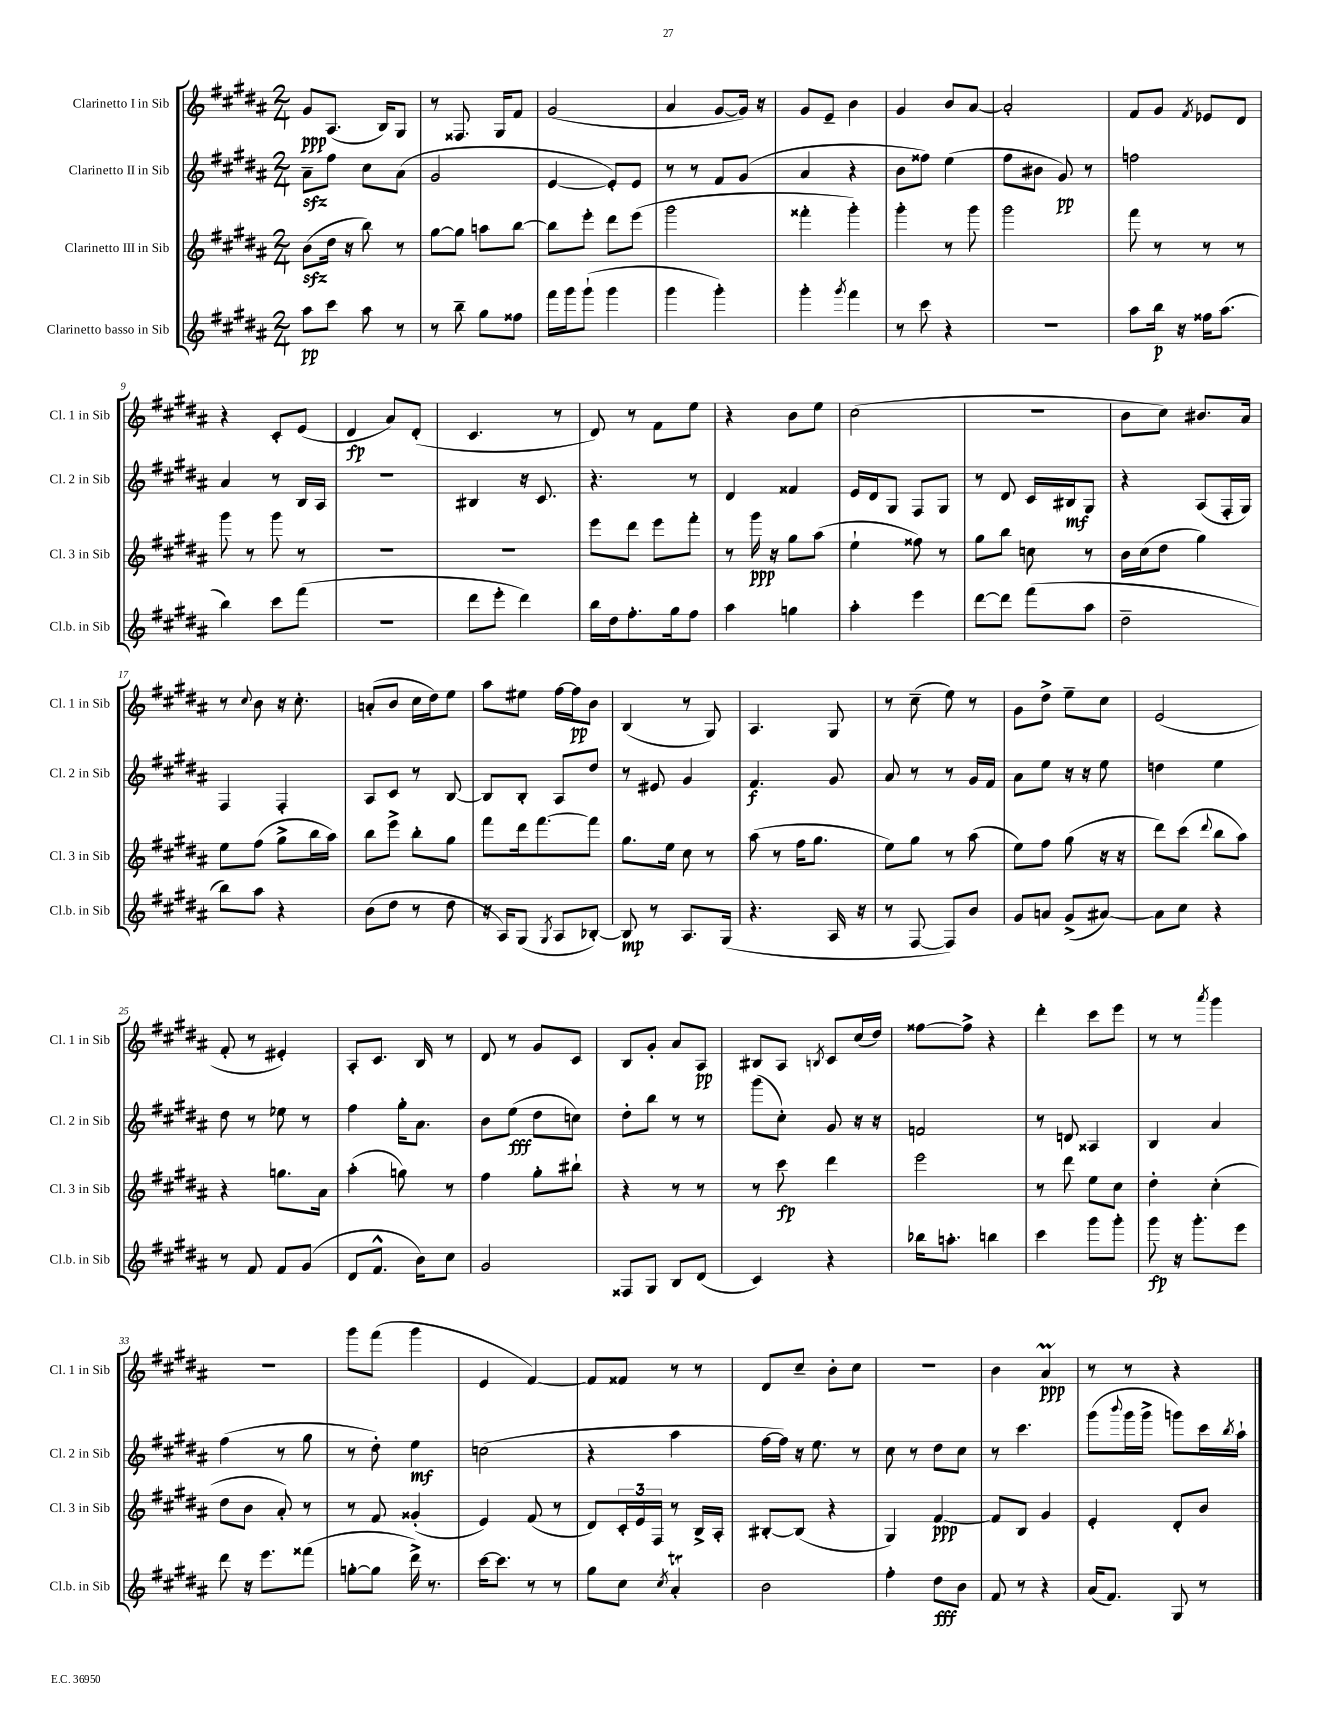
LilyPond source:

<<
\new StaffGroup <<
\new Staff = "s0" \with { instrumentName = "Clarinetto I in Sib" shortInstrumentName = "Cl. 1 in Sib" } {
    \clef treble \key b \major \numericTimeSignature \time 2/4
    gis'8\ppp ais8.( b16) gis8 |
    r8 fisis8. gis16 fis'8 |
    gis'2( |
    ais'4 gis'8~ gis'16) r16 |
    gis'8 e'8-- b'4 |
    gis'4 b'8 ais'8~ |
    ais'2-. |
    fis'8 gis'8 \acciaccatura { fis'8 } ees'8 dis'8 |
    r4 cis'8-. e'8( |
    dis'4\fp ais'8) dis'8-.( |
    cis'4. r8 |
    dis'8) r8 fis'8 e''8 |
    r4 b'8 e''8 |
    cis''2( |
    R2 |
    b'8 cis''8) bis'8. ais'16 |
    r8 \appoggiatura { cis''8 } b'8 r16 cis''8.-. |
    a'8-.( b'8 cis''16 dis''16) e''8 |
    ais''8 eis''8 fis''16~ fis''16\pp b'8 |
    b4( r8 gis8) |
    ais4. gis8 |
    r8 cis''8--( e''8) r8 |
    gis'8 dis''8-> e''8-- cis''8 |
    e'2( |
    fis'8-. r8 eis'4-.) |
    ais8-. cis'8. b16 r8 |
    dis'8 r8 gis'8 cis'8 |
    b8 gis'8-. ais'8 ais8\pp |
    bis8 ais8 \acciaccatura { b8 } cis'8 cis''16( dis''16) |
    fisis''8~ fisis''8-> r4 |
    dis'''4-. cis'''8 e'''8 |
    r8 r8 \acciaccatura { ais'''8 } gis'''4 |
    R2 |
    gis'''8 fis'''8( gis'''4 |
    e'4 fis'4~) |
    fis'8 fisis'8 r8 r8 |
    dis'8 cis''8-- b'8-. cis''8 |
    R2 |
    b'4 ais'4\prall\ppp |
    r8 r8 r4 \bar "|." |
}
\new Staff = "s1" \with { instrumentName = "Clarinetto II in Sib" shortInstrumentName = "Cl. 2 in Sib" } {
    \clef treble \key b \major \numericTimeSignature \time 2/4
    ais'8--\sfz fis''8 cis''8 ais'8( |
    gis'2 |
    e'4~ e'8-.) e'8 |
    r8 r8 fis'8 gis'8( |
    ais'4 r4 |
    b'8 fisis''8) e''4( |
    fis''8 bis'8 gis'8\pp) r8 |
    f''2 |
    ais'4 r8 b16 ais16 |
    r2 |
    bis4 r16 cis'8. |
    r4. r8 |
    dis'4 fisis'4 |
    e'16 dis'16 gis8 fis8 gis8 |
    r8 dis'8 cis'16 bis16\mf gis8 |
    r4 ais8( fis16-. gis16) |
    fis4 fis4-. |
    ais8 cis'8 r8 b8~ |
    b8 b8-. ais8 dis''8 |
    r8 eis'8 gis'4 |
    fis'4.\f gis'8 |
    ais'8 r8 r8 gis'16 fis'16 |
    ais'8 e''8 r16 r16 e''8 |
    d''4 e''4 |
    dis''8 r8 ees''8 r8 |
    fis''4 gis''16-. ais'8. |
    b'8 e''8\fff( dis''8 c''8) |
    dis''8-. b''8 r8 r8 |
    gis'''8( cis''8-.) gis'8 r16 r16 |
    f'2 |
    r8 d'8 aisis4 |
    b4 ais'4 |
    fis''4( r8 gis''8 |
    r8 dis''8-.) e''4\mf |
    c''2( |
    r4 ais''4 |
    fis''16~ fis''16) r16 e''8. r8 |
    cis''8 r8 dis''8 cis''8 |
    r8 cis'''4. |
    gis'''8( \appoggiatura { b'''8 } gis'''16 gis'''16-> g'''8) cis'''16 \acciaccatura { b''8 } ais''16-! \bar "|." |
}
\new Staff = "s2" \with { instrumentName = "Clarinetto III in Sib" shortInstrumentName = "Cl. 3 in Sib" } {
    \clef treble \key b \major \numericTimeSignature \time 2/4
    b'8\sfz( dis''16 r16 b''8) r8 |
    gis''8~ gis''8 a''8 b''8~ |
    b''8 e'''8-. dis'''8 e'''8( |
    gis'''2 |
    fisis'''4-. gis'''4-.) |
    gis'''4-. r8 gis'''8 |
    gis'''2 |
    fis'''8 r8 r8 r8 |
    gis'''8 r8 gis'''8 r8 |
    R2 |
    R2 |
    e'''8 dis'''8 e'''8 fis'''8-. |
    r8 gis'''16\ppp r16 gis''8 ais''8( |
    e''4-! fisis''8) r8 |
    gis''8 b''8 c''8 r8 |
    b'16 cis''16( dis''8 gis''4) |
    e''8 fis''8( gis''8-> b''16 ais''16) |
    b''8 e'''8-> b''8-. gis''8 |
    fis'''8 dis'''16 fis'''8.~ fis'''8 |
    gis''8. e''16 cis''8 r8 |
    ais''8( r8 fis''16 gis''8. |
    e''8) gis''8 r8 ais''8( |
    e''8) fis''8 gis''8( r16 r16 |
    dis'''8) cis'''8( \appoggiatura { dis'''8 } b''8 ais''8) |
    r4 g''8. ais'16 |
    ais''4-.( g''8) r8 |
    fis''4 gis''8-. bis''8-! |
    r4 r8 r8 |
    r8 cis'''8\fp dis'''4 |
    e'''2 |
    r8 dis'''8 e''8 cis''8 |
    dis''4-. cis''4-.( |
    dis''8 b'8 ais'8-.) r8 |
    r8 fis'8 gisis'4-.( |
    e'4) fis'8( r8 |
    dis'8) \tuplet 3/2 { cis'16-. e'16 fis16 } r8 b16-> ais16-. |
    bis8~-. bis8( r4 |
    gis4) fis'4~\ppp |
    fis'8 b8 gis'4 |
    e'4-. dis'8-. b'8 \bar "|." |
}
\new Staff = "s3" \with { instrumentName = "Clarinetto basso in Sib" shortInstrumentName = "Cl.b. in Sib" } {
    \clef treble \key b \major \numericTimeSignature \time 2/4
    ais''8\pp cis'''8 ais''8 r8 |
    r8 b''8-- gis''8 fisis''8 |
    fis'''16 gis'''16 gis'''8-!( gis'''4 |
    gis'''4 gis'''4-.) |
    gis'''4-. \acciaccatura { gis'''8 } fis'''4 |
    r8 cis'''8 r4 |
    r2 |
    ais''8 b''16\p r16 fisis''16 ais''8.( |
    b''4) cis'''8 fis'''8( |
    r2 |
    dis'''8 e'''8-. dis'''4) |
    b''16 dis''16 fis''8.-. gis''16 fis''8 |
    ais''4 g''4 |
    ais''4-. e'''4 |
    dis'''8~ dis'''8 fis'''8( ais''8 |
    dis''2-- |
    b''8) ais''8 r4 |
    b'8( dis''8 r8 dis''8 |
    r16 ais16) gis8( \acciaccatura { gis8 } ais8 bes8~-.) |
    bes8\mp r8 ais8. gis16( |
    r4. ais16 r16 |
    r8 fis8~ fis8) b'8 |
    gis'8 a'8 gis'8->( ais'8~) |
    ais'8 cis''8 r4 |
    r8 fis'8 fis'8 gis'8( |
    dis'8 fis'8.-^ b'16) cis''8 |
    gis'2 |
    fisis8 gis8 b8 dis'8( |
    cis'4) r4 |
    bes''16 a''8.-. b''4 |
    cis'''4 gis'''8 gis'''8-. |
    gis'''8\fp r16 gis'''8.-. e'''8 |
    dis'''8 r16 e'''8. fisis'''8( |
    g''8~-. g''8 dis'''16->) r8. |
    cis'''16~ cis'''8. r8 r8 |
    gis''8 cis''8 \acciaccatura { cis''8 } ais'4-.\trill |
    b'2 |
    fis''4-. dis''8\fff b'8 |
    fis'8 r8 r4 |
    ais'16( fis'8.) gis8 r8 \bar "|." |
}
>>
>>
